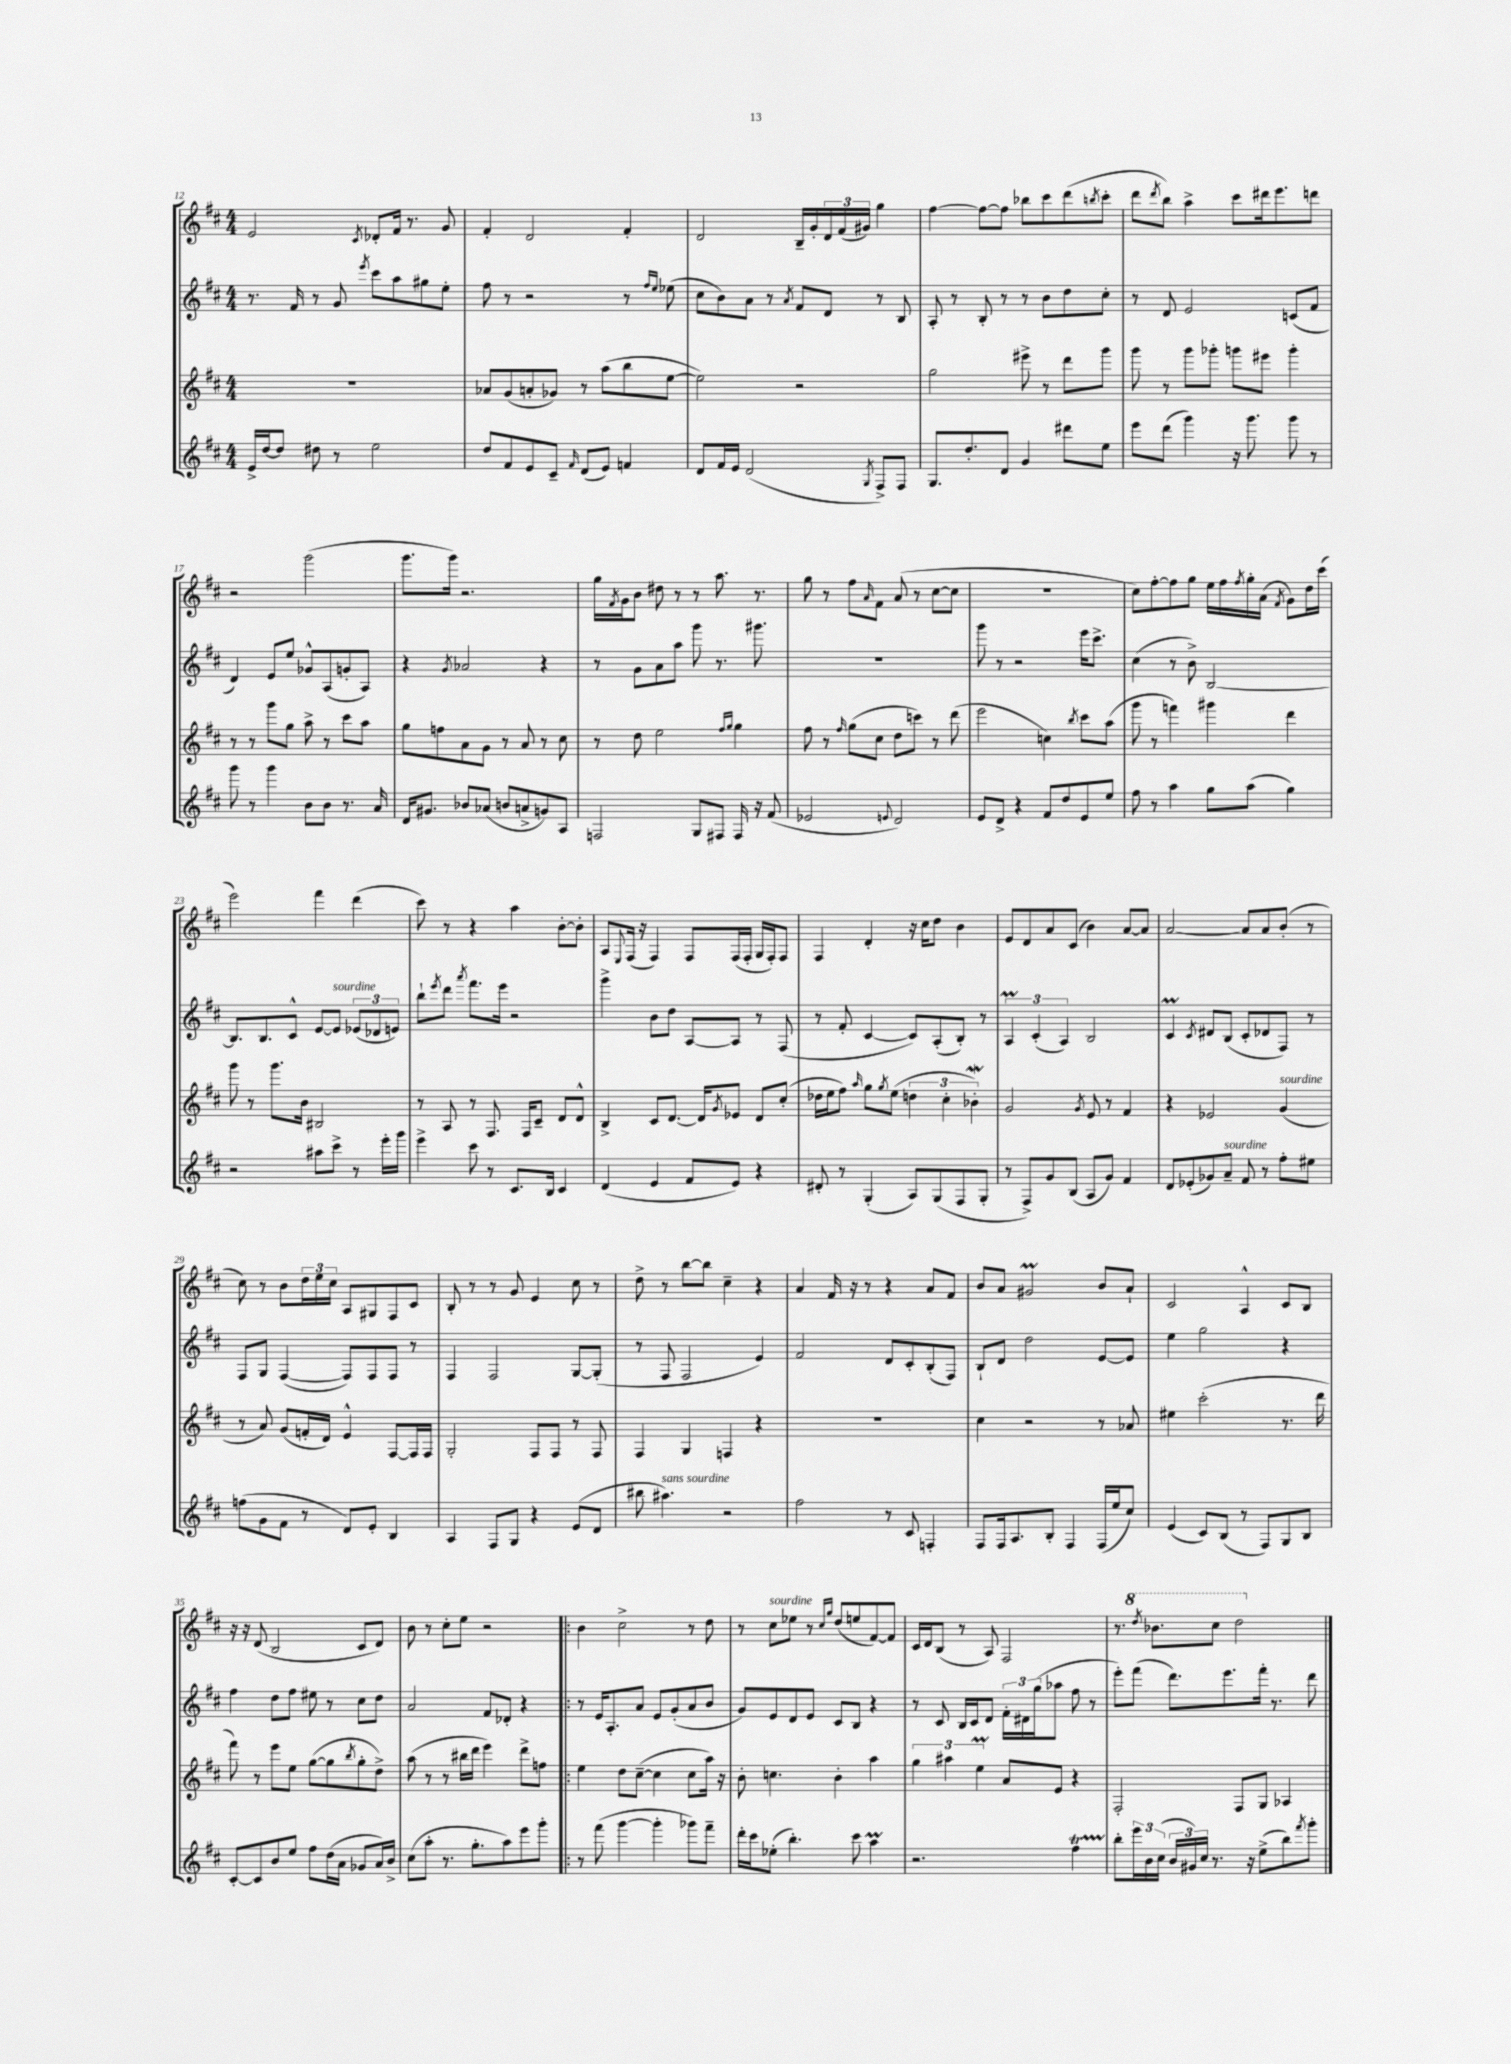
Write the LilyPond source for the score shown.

<<
\new StaffGroup <<
\new Staff = "s0" {
    \clef treble \key d \major \numericTimeSignature \time 4/4
    e'2 \acciaccatura { cis'8 } des'8-. fis'16 r8. g'8 |
    fis'4-. d'2 fis'4-. |
    d'2 b16-- g'16-. \tuplet 3/2 { d'16 fis'16( gis'16) } g''4 |
    fis''4~ fis''8~ fis''8 bes''8 cis'''8 d'''8( \acciaccatura { b''8 } cis'''8-. |
    d'''8 \acciaccatura { d'''8 } b''8) a''4-> cis'''8 dis'''16 e'''8. d'''8 |
    r2 g'''2( |
    g'''8. g'''16) r2. |
    g''16 \acciaccatura { fis'8 } g'16 b'8 dis''8 r8 r8 a''8. r8. |
    g''8 r8 fis''8 \grace { a'16 } fis'8 a'8( r8 cis''8~ cis''8 |
    R1 |
    cis''8) fis''8~-. fis''8 g''8 e''16 fis''16 \acciaccatura { fis''8 } g''16-. a'16( \acciaccatura { fis'8 } g'8) d''16 cis'''16( |
    e'''2) fis'''4 d'''4( |
    cis'''8) r8 r4 a''4 b'8~-. b'8-. |
    a8 \appoggiatura { e8 } fis16( r16 fis4) fis8 fis16( fis16-. g16 fis16-.) fis8 |
    fis4 d'4-. r16 cis''16 d''8 b'4 |
    e'8 d'8 a'8 cis'8( b'4) a'8~ a'8 |
    a'2~ a'8 a'8 b'8-.( r8 |
    cis''8) r8 b'8 \tuplet 3/2 { d''16 e''16 cis''16 } a8 gis8 fis8 cis'8 |
    b8-. r8 r8 g'8 e'4 cis''8 r8 |
    d''8-> r8 b''8~ b''8 cis''4-- r4 |
    a'4 fis'16 r16 r8 r4 a'8 fis'8 |
    b'8 a'8 gis'2\prall b'8 a'8-! |
    cis'2 a4-^ cis'8 b8 |
    r16 r16 d'8( b2 cis'8 d'8) |
    b'8 r8 cis''8-. e''8 r2 |
    \bar ".|:" b'4 cis''2-> r8 d''8 |
    r8 cis''8^\markup { \italic "sourdine" } ees''8 r8 \grace { cis''16 g''16 } d''8( e''8 fis'8~) fis'8 |
    cis'16 d'16 b8( r8 a8) fis2 |
    r8. \ottava #1 \acciaccatura { d'''8 } bes''8. cis'''8 d'''2 \ottava #0 \bar "|." |
}
\new Staff = "s1" {
    \clef treble \key d \major \numericTimeSignature \time 4/4
    r8. fis'16 r8 g'8 \acciaccatura { e'''8 } cis'''8 a''8 gis''8 e''8-. |
    fis''8 r8 r2 r8 \grace { fis''16 e''16 } ees''8( |
    cis''8 b'8) a'8 r8 \acciaccatura { a'8 } fis'8 d'8 r8 b8 |
    a8-. r8 b8-. r8 r8 b'8 d''8 cis''8-. |
    r8 d'8 e'2 c'8( fis'8 |
    d'4) e'8 e''8 ges'8-^ a8( g'8-. a8) |
    r4 \acciaccatura { g'8 } aes'2 r4 |
    r8 g'8 a'8 a''8 g'''8 r8. gis'''8. |
    R1 |
    g'''8 r8 r2 e'''16 cis'''8.-> |
    cis''4( r8 b'8->) b2~ |
    b8. b8. cis'8-^ e'8~ e'8^\markup { \italic "sourdine" } \tuplet 3/2 { ees'8( des'8 e'8) } |
    b''8-! \acciaccatura { e'''8 } d'''8 \acciaccatura { a'''8 } fis'''8. e'''16 r2 |
    g'''4-> b'8 d''8 a8~ a8 r8 fis8( |
    r8 fis'8-. cis'4~ cis'8) a8-.( b8-.) r8 |
    \tuplet 3/2 { a4\prall cis'4-.( a4) } b2 |
    cis'4\prall \acciaccatura { cis'8 } dis'8 b8( cis'8-. des'8 fis8) r8 |
    fis8 g8 fis4~( fis8) fis8 fis8 r8 |
    fis4 fis2 g8~ g8-.( |
    r8 fis8 fis2 e'4) |
    fis'2 d'8 cis'8-. b8-.( fis8) |
    b8-! d'8 d''2 e'8~ e'8 |
    e''4 g''2 r4 |
    fis''4 d''8 fis''8 eis''8 r8 cis''8 d''8 |
    a'2 fis'8 des'8-. r4 |
    \bar ".|:" r8 e'16 a8.-. a'8 e'8 g'8-.( a'8 b'8 |
    g'8) e'8 d'8 e'8 cis'8 b8 r4 |
    r8 cis'8 b16 cis'16 d'8 \tuplet 3/2 { fis'16-. dis'16 g''16( } aes''8 fis''8 r8 |
    e'''8-.) fis'''8( d'''8.) e'''8. fis'''16-. r8. d'''8 \bar "|." |
}
\new Staff = "s2" {
    \clef treble \key d \major \numericTimeSignature \time 4/4
    R1 |
    aes'8 g'8( a'8-. ges'8) r8 a''8( b''8 e''8~ |
    e''2) r2 |
    g''2 eis'''8-> r8 d'''8 g'''8 |
    g'''8 r8 g'''8 ges'''8-. g'''8 eis'''8 g'''4-. |
    r8 r8 g'''8 g''8 a''8-> r8 cis'''8 a''8 |
    g''8 f''8 a'8 g'8 r8 a'8 r8 cis''8 |
    r8 d''8 e''2 \grace { fis''16 g''16 } g''4 |
    fis''8 r8 \grace { fis''16 } g''8( cis''8 d''8 c'''8) r8 d'''8( |
    e'''2 c''4) \acciaccatura { b''8 } cis'''8 a''8( |
    g'''8 r8 f'''4) gis'''4 d'''4 |
    g'''8 r8 g'''8. b'16 bis2 |
    r8 a8 r8 fis8. fis16 cis'8-- d'8 d'8-^ |
    b4-> cis'8 d'8.~ d'16 \acciaccatura { g'8 } ees'8 d'8 cis''8-.( |
    des''16 e''16 fis''8) \grace { a''16 } g''8 \acciaccatura { g''8 } e''8( \tuplet 3/2 { d''4 cis''4-. bes'4-.\mordent) } |
    g'2 \acciaccatura { g'8 } e'8 r8 fis'4 |
    r4 ees'2 g'4^\markup { \italic "sourdine" }( |
    r8 a'8) g'8( f'16-. d'16) e'4-^ fis8~ fis16 fis16 |
    g2-. fis8 fis8 r8 fis8 |
    fis4 g4 f4 r4 |
    R1 |
    cis''4 r2 r8 aes'8 |
    eis''4 cis'''2-.( r8. d'''16 |
    fis'''8) r8 e'''8 e''8 g''8~( g''8 \acciaccatura { b''8 } g''8-. d''8->) |
    a''8( r8 r8 bis''16 d'''16 e'''4) d'''8-> f''8 |
    \bar ".|:" e''4 d''8 cis''8~--( cis''4 cis''8 a''16) r16 |
    b'8-. c''4. b'4-. a''4 |
    \tuplet 3/2 { g''4 ais''4 e''4\prall } a'8 e'8 r4 |
    fis2-. fis8 g8 aes4 \bar "|." |
}
\new Staff = "s3" {
    \clef treble \key d \major \numericTimeSignature \time 4/4
    e'16-> d''16~ d''8 dis''8 r8 e''2 |
    d''8 fis'8 e'8 cis'8-- \grace { fis'16 } d'8( e'8) f'4 |
    d'8 fis'16 e'16 d'2( \acciaccatura { g8 } fis8->) fis8 |
    g8. d''8.-. d'8 g'4 dis'''8 e''8 |
    e'''8 d'''8( g'''4) r16 g'''8. g'''8 r8 |
    g'''8 r8 g'''4 b'8 b'8 r8. a'16 |
    d'16 gis'8. bes'8 aes'8( b'8 a'8-> g'8) a8 |
    f2 g8 fis8 fis16 r16 fis'8( |
    ees'2 \appoggiatura { e'8 } d'2) |
    e'8 d'8-> r4 fis'8 d''8 e'8 e''8 |
    fis''8 r8 a''4 g''8 a''8( g''4) |
    r2 ais''8 cis'''8-> r8 e'''16-. g'''16 |
    e'''4-> cis'''8 r8 cis'8. b16 cis'4 |
    d'4( e'4 fis'8 e'8) r4 |
    dis'8-. r8 g4-.( a8) g8( fis8 g8-. |
    r8 fis8->) g'8 b8( a8 g'8) fis'4 |
    d'8 ees'8-.( ges'8) a'8--^\markup { \italic "sourdine" } fis'8 r8 fis''8-. eis''8 |
    f''8( g'8 fis'8 r8 d'8) e'8-. b4 |
    a4 fis8 g8 r4 e'8( d'8 |
    bis''8 ais''4.^\markup { \italic "sans sourdine" }) r2 |
    fis''2 r8 cis'8 f4-. |
    fis8 fis16 a8. b8-. fis4 fis16( e''16 cis''8) |
    e'4( cis'8) b8( r8 fis8) g8 b8 |
    cis'8~-. cis'8 b'8 e''8 fis''8 d''16( a'16 ges'8 a'16) b'16-> |
    cis''8( a''8-. r8. g''8.-. a''8) e'''8 g'''8-. |
    \bar ".|:" r8 fis'''8( g'''4~ g'''4-. ges'''8) fis'''8-- |
    d'''16-. cis'''16 ees''8-.( b''4.-.) cis'''8 a''4\prall |
    r2. fis''4\startTrillSpan |
    b''8-.\stopTrillSpan \tuplet 3/2 { e'''16 b'16 cis''16( } \tuplet 3/2 { b'16 gis'16) cis''16 } r8. r16 e''8->( b''8) \acciaccatura { fis'''8 } g'''8-. \bar "|." |
}
>>
>>
\layout { \context { \Score currentBarNumber = #12 } }
